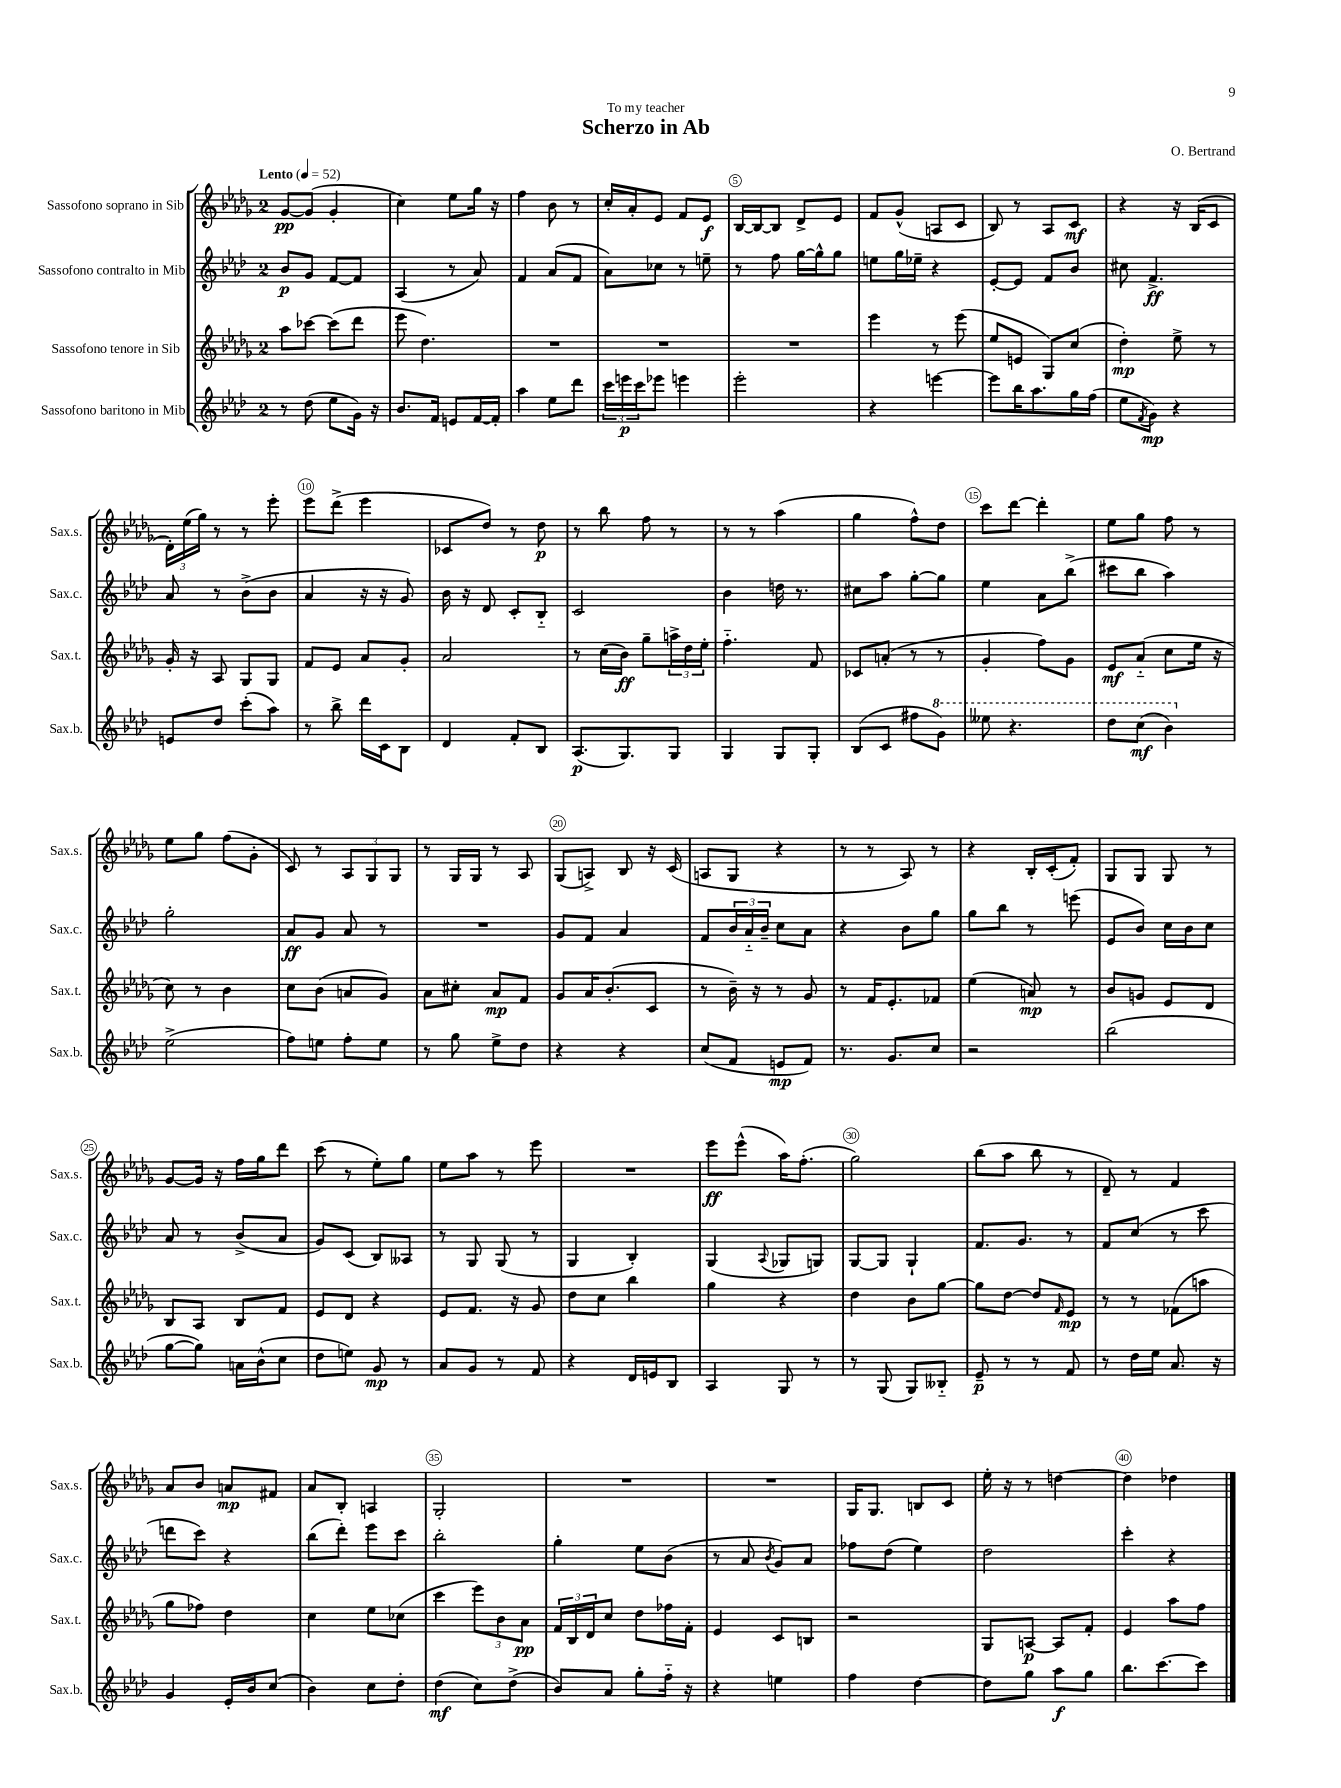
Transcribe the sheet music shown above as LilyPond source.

\header { title = "Scherzo in Ab" composer = "O. Bertrand" dedication = "To my teacher" }
<<
\new StaffGroup <<
\new Staff = "s0" \with { instrumentName = "Sassofono soprano in Sib" shortInstrumentName = "Sax.s." } {
    \clef treble \key des \major \once \override Staff.TimeSignature.style = #'single-digit \time 2/4 \tempo "Lento" 4 = 52
    ges'8~\pp ges'8( ges'4-. |
    c''4) ees''8 ges''16 r16 |
    f''4 bes'8 r8 |
    c''16-. aes'16-. ees'8 f'8 ees'8\f |
    bes16~ bes16~ bes8 des'8-> ees'8 |
    f'8 ges'8-^( a8 c'8 |
    bes8) r8 aes8 c'8\mf |
    r4 r16 bes16( c'8 |
    \tuplet 3/2 { des'16-.) ees''16( ges''16) } r8 r8 ees'''8-. |
    ees'''8 des'''8->( ees'''4 |
    ces'8 des''8) r8 des''8\p |
    r8 bes''8 f''8 r8 |
    r8 r8 aes''4( |
    ges''4 f''8-^) des''8 |
    c'''8 des'''8~ des'''4-. |
    ees''8 ges''8 f''8 r8 |
    ees''8 ges''8 f''8( ges'8-. |
    c'8) r8 \tuplet 3/2 { aes8 ges8 ges8 } |
    r8 ges16 ges16 r8 aes8 |
    ges8( a8->) bes8 r16 c'16( |
    a8 ges8 r4 |
    r8 r8 aes8) r8 |
    r4 bes16-. c'16-.( f'8-.) |
    ges8 ges8 ges8 r8 |
    ges'8~ ges'16 r16 f''16 ges''16 des'''8 |
    c'''8( r8 ees''8-.) ges''8 |
    ees''8 aes''8 r8 ees'''8 |
    R2 |
    ees'''8\ff ees'''8-^( aes''16) f''8.-.( |
    ges''2) |
    bes''8( aes''8 bes''8 r8 |
    des'8--) r8 f'4 |
    aes'8 bes'8 a'8\mp fis'8 |
    aes'8 bes8-. a4 |
    ges2-. |
    R2 |
    R2 |
    ges16 ges8. b8 c'8 |
    ees''16-. r16 r8 d''4~ |
    d''4 des''4 \bar "|." |
}
\new Staff = "s1" \with { instrumentName = "Sassofono contralto in Mib" shortInstrumentName = "Sax.c." } {
    \clef treble \key aes \major \once \override Staff.TimeSignature.style = #'single-digit \time 2/4
    bes'8\p g'8 f'8~ f'8 |
    aes4( r8 aes'8) |
    f'4 aes'8( f'8 |
    aes'8) ces''8 r8 e''8-- |
    r8 f''8 g''16~ g''16-^ g''8 |
    e''8 g''16 ees''16-- r4 |
    ees'8~-. ees'8 f'8 bes'8 |
    cis''8 f'4.->\ff |
    aes'8 r8 bes'8->( bes'8 |
    aes'4 r16 r16 g'8) |
    bes'16 r16 des'8 c'8-. bes8-_ |
    c'2 |
    bes'4 d''16 r8. |
    cis''8 aes''8 g''8~-. g''8 |
    ees''4 aes'8 bes''8->( |
    cis'''8 bes''8 aes''4) |
    g''2-. |
    aes'8\ff g'8 aes'8 r8 |
    R2 |
    g'8 f'8 aes'4 |
    f'8 \tuplet 3/2 { bes'16 aes'16-_ bes'16-- } c''8 aes'8 |
    r4 bes'8 g''8 |
    g''8 bes''8 r8 e'''8( |
    ees'8 bes'8) c''16 bes'16 c''8 |
    aes'8 r8 bes'8->( aes'8 |
    g'8) c'8( bes8) aeses8 |
    r8 g8 g8( r8 |
    g4 bes4-.) |
    g4( \appoggiatura { aes8 } ges8 g8) |
    g8~ g8 g4-! |
    f'8. g'8. r8 |
    f'8 c''8( r8 c'''8 |
    d'''8 c'''8) r4 |
    bes''8( des'''8-.) ees'''8 c'''8 |
    bes''2-. |
    g''4-. ees''8 bes'8( |
    r8 aes'8 \acciaccatura { bes'8 } g'8) aes'8 |
    fes''8 des''8( ees''4) |
    des''2 |
    c'''4-. r4 \bar "|." |
}
\new Staff = "s2" \with { instrumentName = "Sassofono tenore in Sib" shortInstrumentName = "Sax.t." } {
    \clef treble \key des \major \once \override Staff.TimeSignature.style = #'single-digit \time 2/4
    aes''8 ces'''8~ ces'''8( des'''8 |
    ees'''8 des''4.) |
    R2 |
    R2 |
    R2 |
    ees'''4 r8 ees'''8( |
    ees''8 e'8 ges8) c''8( |
    des''4-.\mp) ees''8-> r8 |
    ges'16-. r16 aes8 ges8 ges8 |
    f'8 ees'8 aes'8 ges'8-. |
    aes'2 |
    r8 c''16( bes'16\ff) ges''8-- \tuplet 3/2 { a''16-> des''16 ees''16-. } |
    f''4.-_ f'8 |
    ces'8 a'8-.( r8 r8 |
    ges'4-. f''8) ges'8 |
    ees'8\mf aes'8-_( c''8 ees''16 r16 |
    c''8) r8 bes'4 |
    c''8 bes'8( a'8 ges'8) |
    aes'8 cis''8-. aes'8\mp f'8 |
    ges'8 aes'16 bes'8.-.( c'8 |
    r8 bes'16--) r16 r8 ges'8 |
    r8 f'16 ees'8.-. fes'8 |
    ees''4( a'8\mp) r8 |
    bes'8 g'8 ees'8 des'8 |
    bes8 aes8 bes8 f'8 |
    ees'8 des'8 r4 |
    ees'8 f'8. r16 ges'8 |
    des''8 c''8 bes''4 |
    ges''4 r4 |
    des''4 bes'8 ges''8~ |
    ges''8 des''8~ des''8 \grace { f'16 } ees'8\mp |
    r8 r8 fes'8( a''8 |
    ges''8 fes''8) des''4 |
    c''4 ees''8 ces''8( |
    c'''4 \tuplet 3/2 { ees'''8) bes'8 aes'8\pp } |
    \tuplet 3/2 { f'16 bes16 des'16 } c''8 des''8 fes''16 f'16-. |
    ees'4 c'8 b8 |
    r2 |
    ges8 a8~\p a8 f'8-. |
    ees'4 aes''8 f''8 \bar "|." |
}
\new Staff = "s3" \with { instrumentName = "Sassofono baritono in Mib" shortInstrumentName = "Sax.b." } {
    \clef treble \key aes \major \once \override Staff.TimeSignature.style = #'single-digit \time 2/4
    r8 des''8( ees''8 g'16) r16 |
    bes'8. f'16 e'8 f'16~ f'16-. |
    aes''4 ees''8 des'''8 |
    \tuplet 3/2 { c'''16 e'''16\p c'''16 } ees'''8 e'''4 |
    ees'''2-. |
    r4 e'''4~ |
    e'''8 bes''16 aes''8. g''16 f''16( |
    ees''8 \acciaccatura { f'8 } g'8\mp) r4 |
    e'8 des''8 c'''8-.( aes''8) |
    r8 bes''8-> des'''16 c'16 bes8 |
    des'4 f'8-. bes8 |
    aes8.\p( g8.) g8 |
    g4 g8 g8-. |
    bes8( c'8 fis''8 \ottava #1 g''8) |
    eeses'''8 r4. |
    des'''8 c'''8\mf( bes''4) \ottava #0 |
    ees''2->( |
    f''8) e''8 f''8-. e''8 |
    r8 g''8 ees''8-> des''8 |
    r4 r4 |
    c''8( f'8 e'8\mp f'8) |
    r8. g'8. c''8 |
    r2 |
    bes''2( |
    g''8~ g''8) a'16 bes'16-^( c''8 |
    des''8 e''8) g'8\mp r8 |
    aes'8 g'8 r8 f'8 |
    r4 des'16 e'16 bes8 |
    aes4 g8 r8 |
    r8 g8( g8) beses8-_ |
    ees'8--\p r8 r8 f'8 |
    r8 des''16 ees''16 aes'8. r16 |
    g'4 ees'16-. bes'16 c''8( |
    bes'4) c''8 des''8-. |
    des''4\mf( c''8) des''8->( |
    bes'8) aes'8 g''8-. f''16-_ r16 |
    r4 e''4 |
    f''4 des''4~ |
    des''8 g''8 aes''8\f g''8 |
    bes''8. c'''8.~ c'''8 \bar "|." |
}
>>
>>
\layout { \context { \Score \override BarNumber.break-visibility = ##(#f #t #t) barNumberVisibility = #(every-nth-bar-number-visible 5) \override BarNumber.stencil = #(make-stencil-circler 0.1 0.3 ly:text-interface::print) } }
